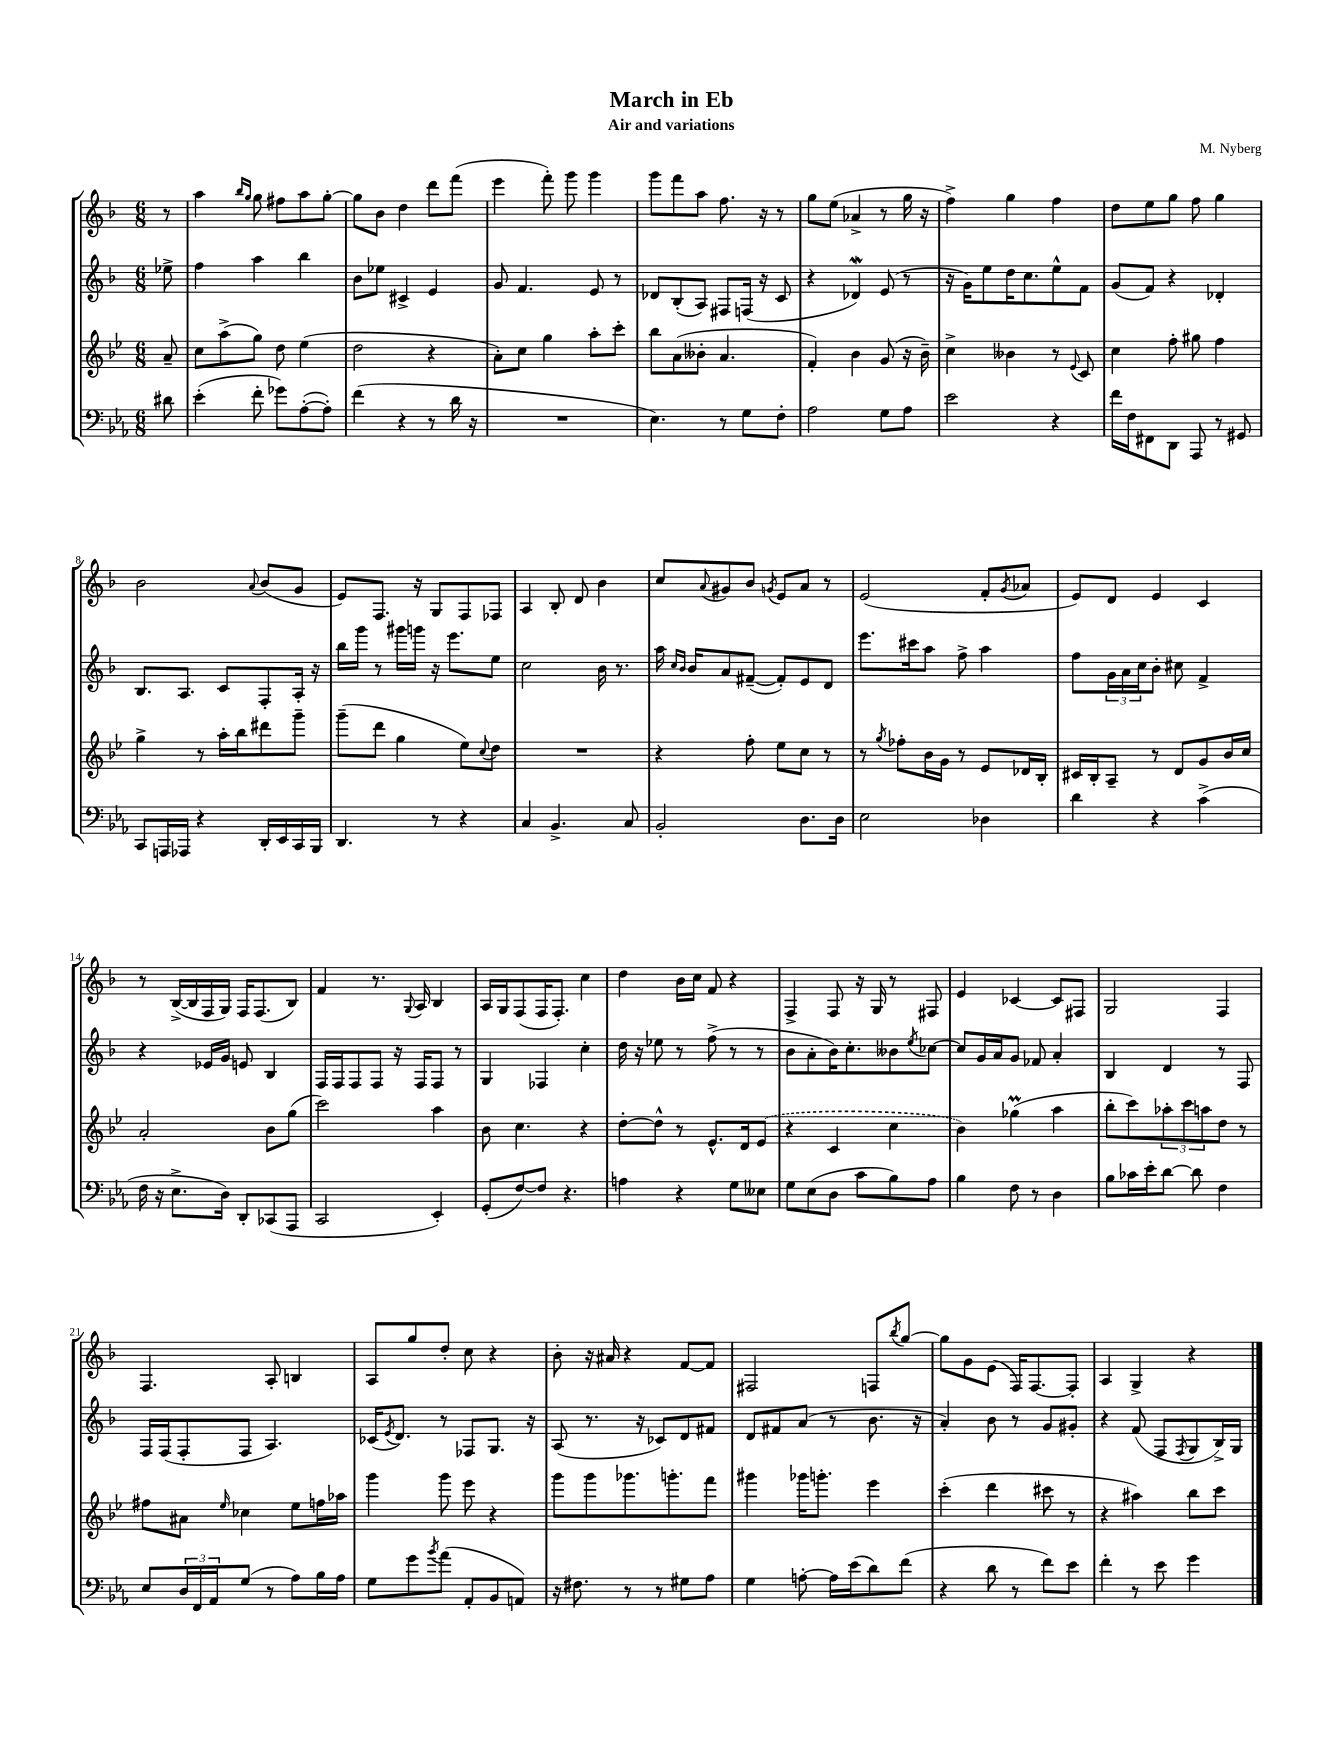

**kern	**kern	**kern	**kern
*staff4	*staff3	*staff2	*staff1
*clefF4	*clefG2	*clefG2	*clefG2
*k[b-e-a-]	*k[b-e-]	*k[b-]	*k[b-]
*M6/8	*M6/8	*M6/8	*M6/8
8d#\	8a~/	8ee-^\	8r
=	=	=	=
(4e-'\	8cc\L	4ff\	4aa\
.	(8aa^\	.	.
.	.	.	16qqbb-/LL
.	.	.	16qqgg/JJ
8f'\	8gg\J)	4aa\	8gg\
8g-\L)	8dd\	.	8ff#\L
([8A-'\	(4ee-\	4bb-\	8aa\
8A-'\]J)	.	.	[8gg'\J
=	=	=	=
(4f\	2dd\	8b-\L	8gg\]L
.	.	8ee-\J	8b-\J
4r	.	4c#^/	4dd\
8r	4r	4e/	8ddd\L
16d\	.	.	(8fff\J
16r	.	.	.
=	=	=	=
2.r	8a'\L)	8g/	4eee\
.	8cc\J	4.f/	.
.	4gg\	.	8fff'\)
.	.	.	8ggg\
.	8aa'\L	8e/	4ggg\
.	8ccc'\J	8r	.
=	=	=	=
4.E-\)	8bb-\L	8d-/L	8ggg\L
.	(8a\	(8B-'/	8fff\
.	8b--'\J	8A/J)	8aa\J
8r	4.a/	8F#/L	8.ff\
8G\L	.	(16F/Jk	.
.	.	16r	16r
8F'\J	.	8c/	8r
=	=	=	=
2A-\	4f'/)	4r	8gg\L
.	.	.	(8ee\J
.	4b-\	4d-/)	4a-^/
8G\L	(8g/	(8e/	8r
8A-\J	16r	8r	16gg\
.	16b-~\)	.	16r
=	=	=	=
2e-\	4cc^\	16r	4ff^\)
.	.	16g\LK)	.
.	.	8ee\	.
.	4b--\	16dd\K	4gg\
.	.	8.cc\	.
4r	8r	8ee^^\	4ff\
.	8qqe-/	.	.
.	8c/	8f\J	.
=	=	=	=
16f\LL	4cc\	(8g/L	8dd\L
16F\J	.	.	.
8FF#\	.	8f/J)	8ee\
8DD\J	8ff'\	4r	8gg\J
8AAA-/	8gg#\	.	8ff\
8r	4ff\	4d-'/	4gg\
8GG#/	.	.	.
=	=	=	=
8CC/L	4gg^\	8.B-/L	2b-\
16AAA/L	.	.	.
16AAA-/JJ	.	8.A/J	.
4r	8r	.	.
.	16aa'\LL	8c/L	.
.	16bb-\J	.	.
.	.	.	8qqa/
16DD'/LL	8ddd#\	8F'/	(8b-/L
16EE-/	.	.	.
16CC/	8ggg~\J	16A'/Jk	8g/J
16BBB-/JJ	.	16r	.
=	=	=	=
4.DD/	(8ggg~\L	16bb-\LL	8e/L)
.	.	16ggg\JJ	.
.	8ddd\J	8r	8.F/J
.	4gg\	16ggg#\LL	.
.	.	16ggg\JJ	16r
8r	.	16r	8G/L
.	.	8.eee\L	.
4r	8ee-\L)	.	8F/
.	8qqcc/	.	.
.	8dd\J	8ee\J	8F-/J
=	=	=	=
4C/	2.r	2cc\	4A/
4.BB-^/	.	.	8B-'/
.	.	.	8d/
.	.	16b-\	4b-\
.	.	8.r	.
8C/	.	.	.
=	=	=	=
2BB-'/	4r	16aa\	8cc/L
.	.	16qqcc/LL	.
.	.	16qqb-/JJ	.
.	.	16b-/LK	.
.	.	.	8qqa/
.	.	8a/	8g#/
.	8ff'\	([8f#~/J	8b-/J
.	.	.	8qg/
.	8ee-\L	8f#'/]L)	8e/L
8.D\L	8cc\J	8e/	8a/J
.	8r	8d/J	8r
16D\Jk	.	.	.
=	=	=	=
2E-\	8r	8.eee\L	(2e/
.	8qgg/	.	.
.	8ff-'\L	.	.
.	.	16ccc#\k	.
.	16b-\L	8aa\J	.
.	16g\JJ	.	.
.	8r	8ff^\	.
4D-\	8e-/L	4aa\	8f'/L
.	.	.	8qg/
.	16d-/L	.	8a-/J
.	16B-'/JJ	.	.
=	=	=	=
4d\	16c#/LL	8ff\L	8e/L)
.	16B-'/J	.	.
.	8A~/J	24g\L	8d/J
.	.	24a\	.
.	.	24cc\J	.
4r	8r	8b-'\J	4e/
.	8d/L	8cc#\	.
(4c^\	8g/	4f^/	4c/
.	16b-/L	.	.
.	16cc/JJ	.	.
=	=	=	=
16F\	2a'/	4r	8r
16r	.	.	.
8.E-^\L	.	.	([16B-^/LL
.	.	.	16B-/]
.	.	16e-/LL	16F/
16D\Jk)	.	16g/JJ	16G/JJ)
8DD'/L	.	8e/	16F/LK
.	.	.	(8.F/
(8CC-/	8b-\L	4B-/	.
8AAA-/J	(8gg\J	.	8B-/J)
=	=	=	=
2CC/	2ccc\)	16F/LL	4f/
.	.	16F/J	.
.	.	8F/	.
.	.	8F/J	8.r
.	.	16r	.
.	.	.	8qqG/
.	.	16F/LK	16A/
4EE-'/)	4aa\	8F/J	4B-/
.	.	8r	.
=	=	=	=
(8GG'/L	8b-\	4G/	16A/LL
.	.	.	16G/J
[8F/)	4.cc\	.	(8F/
8F/]J	.	4F-/	16F/K
.	.	.	8.F'/J)
4.r	.	.	.
.	4r	4cc'\	4cc\
=	=	=	=
4A\	[8dd'\L	16dd\	4dd\
.	.	16r	.
.	8dd^^\]J	8ee-\	.
4r	8r	8r	16b-\LL
.	.	.	16cc\JJ
.	8.e-^^/L	(8ff^\	8f/
8G\L	.	8r	4r
.	16d/k	.	.
8E--\J	(8e-/J	8r	.
=	=	=	=
8G\L	4r	8b-\L	4F^/
(8E-\	.	8a'\	.
8D\J	4c/	16b-\K)	8F/
.	.	8.cc'\	.
8c\L	.	.	16r
.	.	.	16G/
8B-\)	4cc\	8b--\	8r
.	.	8qee/	.
8A-\J	.	[8cc-\J	8F#/
=	=	=	=
4B-\	4b-\)	8cc-/]L	4e/
.	.	16g/L	.
.	.	16a/J	.
8F\	(4gg-\	8g/J	[4c-/
8r	.	8f-/	.
4D\	4aa\	4a'/	8c-/]L
.	.	.	8F#/J
=	=	=	=
8B-\L	8bb-'\L	4B-/	2G/
16c-\L	8ccc\)	.	.
16e-'\J	.	.	.
[8d\J	12aa-'\	4d/	.
.	12ccc\	.	.
8d\]	.	.	.
.	12aa\	.	.
4F\	8dd\J	8r	4F/
.	8r	8F/	.
=	=	=	=
8E-/L	8ff#\L	16F/LL	4.F/
.	.	(16F/J	.
24D/L	8a#\J	8F'/	.
24FF/	.	.	.
24AA-/J	.	.	.
.	16qqee-/	.	.
(8G/J	4cc-\	8F/J	.
8r	.	4.A/)	8A'/
8A-\L)	8ee-\L	.	4B/
16B-\L	16ff\L	.	.
16A-\JJ	16aa-\JJ	.	.
=	=	=	=
8G\L	4ggg\	(16c-/LK	8A/L
.	.	8qe/	.
.	.	8.d/J)	.
8g\	.	.	8gg/
8qb-/	.	.	.
(8a-\J	8ggg\	8r	8dd'/J
8AA-'/L	8eee-\	8F-/L	8cc\
8BB-/	4r	8.G/J	4r
8AA/J)	.	.	.
.	.	16r	.
=	=	=	=
16r	8ggg\L	(8A/	8b-'\
8.F#\	.	.	.
.	8ggg\	8.r	16r
.	.	.	16a#/
8r	8.ggg-\	.	4r
.	.	16r	.
8r	.	8c-/L)	.
.	8.ggg'\	.	.
8G#\L	.	8d/	[8f/L
8A-\J	8fff\J	8f#/J	8f/]J
=	=	=	=
4G\	4ggg#\	8d/L	2F#/
.	.	8f#/	.
[8A'\	16ggg-\LK	(8a/J	.
.	8.ggg'\J	.	.
16A\]LL	.	8r	.
(16e-\J	.	.	.
8d\)	4eee-\	8.b-\	8F/L
.	.	.	8qbb-/
(8f\J	.	.	[8gg/J
.	.	16r	.
=	=	=	=
4r	(4ccc'\	4a'/)	8gg\]L
.	.	.	8g\
8d\	4ddd\	8b-\	(8e\J
8r	.	8r	16F/LK)
.	.	.	[8.F/
8f\L)	8ccc#\	8g/L	.
8e-\J	8r	8g#'/J	8F'/]J
=	=	=	=
4f'\	4r	4r	4A/
8r	4aa#\)	(8f/	4G^/
8e-\	.	8F/L	.
.	.	8qF/	.
4g\	8bb-\L	8G/	4r
.	8ccc\J	16B-^/L)	.
.	.	16G/JJ	.
==	==	==	==
*-	*-	*-	*-
